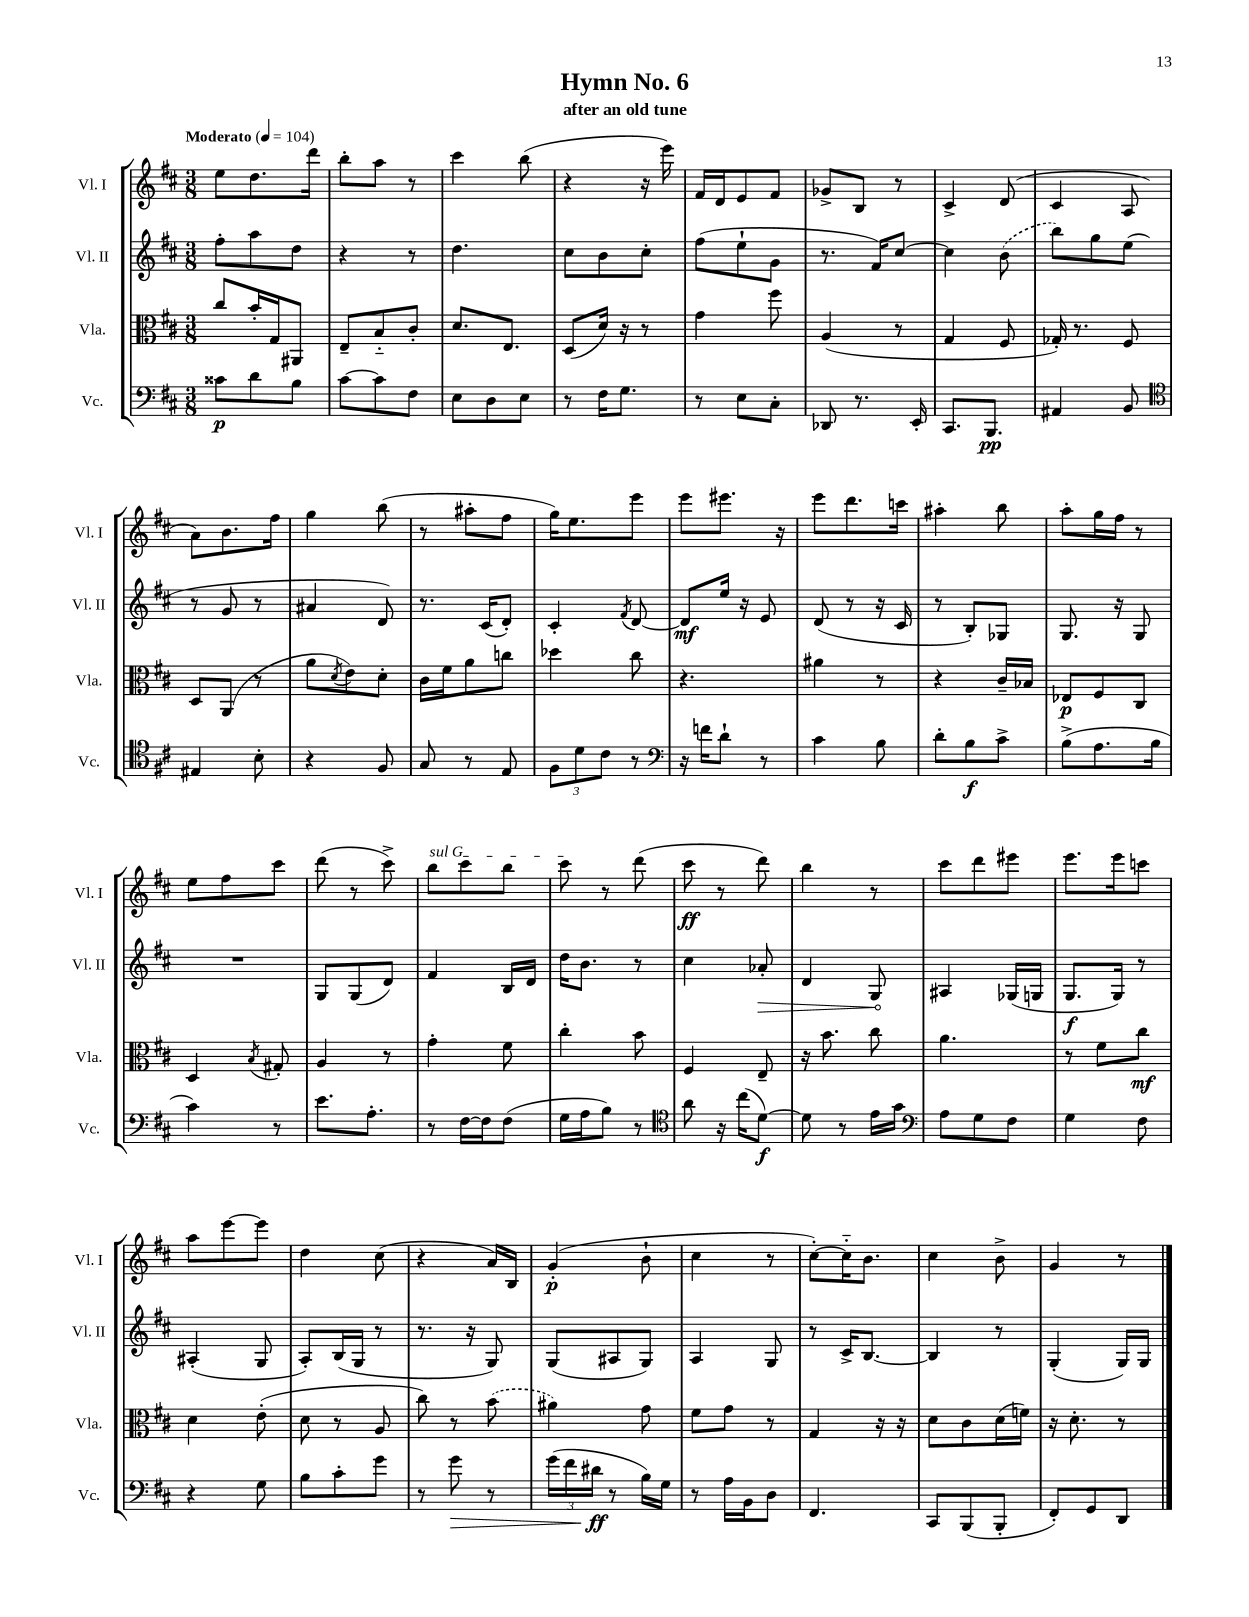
\header { title = "Hymn No. 6" subtitle = "after an old tune" }
<<
\new StaffGroup <<
\new Staff = "s0" \with { instrumentName = "Vl. I" shortInstrumentName = "Vl. I" } {
    \clef treble \key d \major \numericTimeSignature \time 3/8 \tempo "Moderato" 4 = 104
    e''8 d''8. d'''16 |
    b''8-. a''8 r8 |
    cis'''4 b''8( |
    r4 r16 e'''16) |
    fis'16 d'16 e'8 fis'8 |
    ges'8-> b8 r8 |
    cis'4-> d'8( |
    cis'4 a8 |
    a'8) b'8. fis''16 |
    g''4 b''8( |
    r8 ais''8-. fis''8 |
    g''16) e''8. e'''8 |
    e'''8 eis'''8. r16 |
    e'''8 d'''8. c'''16 |
    ais''4-. b''8 |
    a''8-. g''16 fis''16 r8 |
    e''8 fis''8 cis'''8 |
    d'''8( r8 cis'''8->) |
    \once \override TextSpanner.bound-details.left.text = \markup { \italic "sul G" } b''8\startTextSpan cis'''8 b''8 |
    cis'''8\stopTextSpan r8 d'''8( |
    cis'''8\ff r8 d'''8) |
    b''4 r8 |
    cis'''8 d'''8 eis'''8 |
    e'''8. e'''16 c'''8 |
    a''8 e'''8~ e'''8 |
    d''4 cis''8( |
    r4 a'16) b16 |
    g'4-.\p( b'8-! |
    cis''4 r8 |
    cis''8~-.) cis''16-_ b'8. |
    cis''4 b'8-> |
    g'4 r8 \bar "|." |
}
\new Staff = "s1" \with { instrumentName = "Vl. II" shortInstrumentName = "Vl. II" } {
    \clef treble \key d \major \numericTimeSignature \time 3/8
    fis''8-. a''8 d''8 |
    r4 r8 |
    d''4. |
    cis''8 b'8 cis''8-. |
    fis''8( e''8-! g'8 |
    r8. fis'16) cis''8~ |
    cis''4 \once \slurDashed b'8( |
    b''8) g''8 e''8( |
    r8 g'8 r8 |
    ais'4 d'8) |
    r8. cis'16( d'8-.) |
    cis'4-. \acciaccatura { fis'8 } d'8~ |
    d'8\mf e''16 r16 e'8 |
    d'8( r8 r16 cis'16 |
    r8 b8-.) ges8 |
    g8. r16 g8 |
    R4. |
    g8 g8( d'8) |
    fis'4 b16 d'16 |
    d''16 b'8. r8 |
    cis''4 \once \override Hairpin.circled-tip = ##t aes'8-.\> |
    d'4 g8\! |
    ais4 ges16( g16 |
    g8.\f g16) r8 |
    ais4-.( g8 |
    a8-.) b16( g16 r8 |
    r8. r16 g8) |
    g8( ais8 g8) |
    a4 g8 |
    r8 cis'16-> b8.~ |
    b4 r8 |
    g4-.( g16) g16 \bar "|." |
}
\new Staff = "s2" \with { instrumentName = "Vla." shortInstrumentName = "Vla." } {
    \clef alto \key d \major \numericTimeSignature \time 3/8
    cis''8 b'16-. g16 ais,8 |
    e8-- b8-_ cis'8-. |
    d'8. e8. |
    d8( d'16) r16 r8 |
    g'4 fis''8 |
    a4( r8 |
    g4 fis8 |
    ges16-.) r8. fis8 |
    d8 a,8( r8 |
    a'8 \acciaccatura { d'8 } e'8) d'8-. |
    cis'16 fis'16 a'8 c''8 |
    des''4 cis''8 |
    r4. |
    ais'4 r8 |
    r4 cis'16-- bes16 |
    ees8\p fis8 cis8 |
    d4 \acciaccatura { b8 } gis8-. |
    a4 r8 |
    g'4-. fis'8 |
    cis''4-. b'8 |
    fis4 e8-- |
    r16 b'8. cis''8 |
    a'4. |
    r8 fis'8 cis''8\mf |
    d'4 e'8-.( |
    d'8 r8 a8 |
    cis''8) r8 \once \slurDashed b'8( |
    ais'4) g'8 |
    fis'8 g'8 r8 |
    g4 r16 r16 |
    d'8 cis'8 d'16( f'16) |
    r16 d'8.-. r8 \bar "|." |
}
\new Staff = "s3" \with { instrumentName = "Vc." shortInstrumentName = "Vc." } {
    \clef bass \key d \major \numericTimeSignature \time 3/8
    cisis'8\p d'8 b8 |
    cis'8~ cis'8 fis8 |
    e8 d8 e8 |
    r8 fis16 g8. |
    r8 e8 cis8-. |
    des,8 r8. e,16-. |
    cis,8. b,,8.\pp |
    ais,4 b,8 |
    \clef tenor eis4 b8-. |
    r4 fis8 |
    g8 r8 e8 |
    \tuplet 3/2 { fis8 d'8 cis'8 } r8 |
    \clef bass r16 f'16 d'8-! r8 |
    cis'4 b8 |
    d'8-. b8\f cis'8-> |
    b8->( a8. b16 |
    cis'4) r8 |
    e'8. a8.-. |
    r8 fis16~ fis16 fis8( |
    g16 a16 b8) r8 |
    \clef tenor a'8 r16 cis''16( d'8~\f) |
    d'8 r8 e'16 g'16 |
    \clef bass a8 g8 fis8 |
    g4 fis8 |
    r4 g8 |
    b8 cis'8-. g'8 |
    r8 g'8\> r8 |
    \tuplet 3/2 { g'16( fis'16 dis'16\ff\! } r8 b16) g16 |
    r8 a16 b,16 d8 |
    fis,4. |
    cis,8 b,,8( b,,8-. |
    fis,8-.) g,8 d,8 \bar "|." |
}
>>
>>
\layout { \context { \Score \remove "Bar_number_engraver" } }
